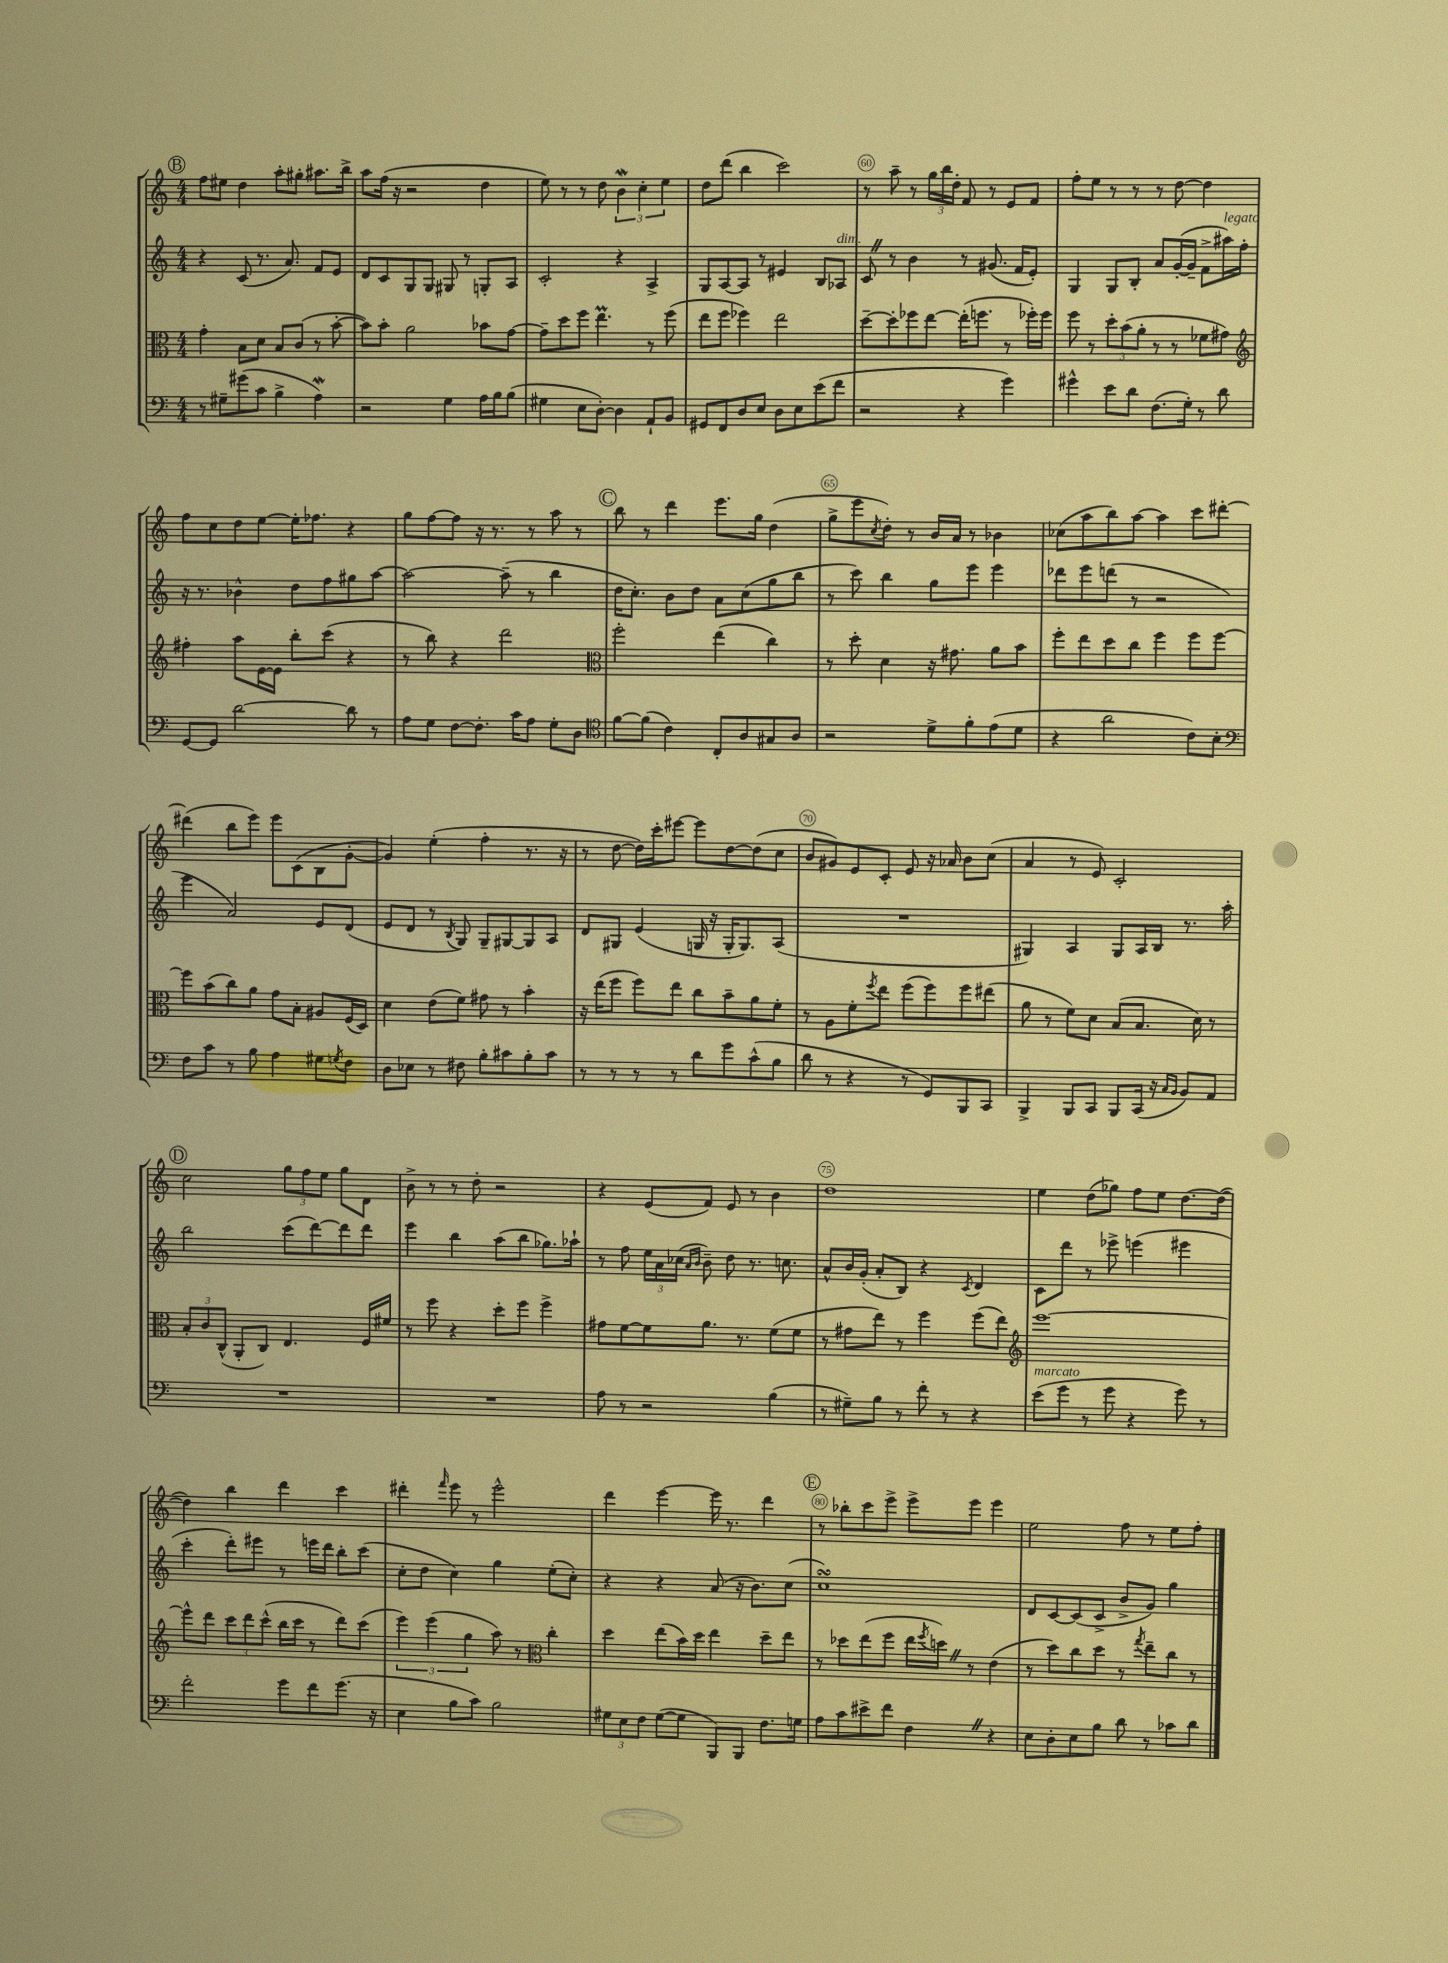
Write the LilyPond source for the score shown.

<<
\new StaffGroup <<
\new Staff = "s0" {
    \clef treble \key c \major \numericTimeSignature \time 4/4
    \mark \markup { \circle "B" } f''8 eis''8 d''4 a''8-. gis''8-. ais''8. b''16-> |
    a''8 f''16( r16 r2 d''4 |
    e''8) r8 r8 d''8 \tuplet 3/2 { b'4\mordent c''4-. e''4 } |
    d''8 d'''8( b''4 c'''2) |
    r8 a''8-- r8 \tuplet 3/2 { g''16 b''16 d''16-. } f'8 r8 e'8 f'8 |
    f''8-. e''8 r8 r8 r8 d''8~ d''4 |
    f''8 c''8 d''8 e''8~ e''16-. fes''8. r4 |
    g''8 f''8~ f''8 r16 r8. r8 a''8 r8 |
    \mark \markup { \circle "C" } b''8 r8 d'''4 e'''8. g''16 d''4( |
    g''8-> e'''8 \acciaccatura { c''8 } d''8-.) r8 b'16 a'16 r8 bes'4 |
    ces''8( a''8 b''8) a''8~ a''4 c'''8 dis'''8~-. |
    dis'''4( b''8 e'''8) e'''8 c'8( b8 g'8~-. |
    g'4) e''4-.( f''4-. r8. r16 |
    r8 d''8~ d''16) c'''16-. eis'''8~ eis'''8 d''8~ d''8( c''8 |
    b'8 gis'8) e'8 c'8-. e'8 r16 aes'16 b'8 c''8( |
    a'4 r8 e'8) c'2-. |
    \mark \markup { \circle "D" } c''2 \tuplet 3/2 { g''8 f''8 e''8 } g''8 d'8 |
    b'8-> r8 r8 d''8-. r2 |
    r4 e'8( f'8) e'8 r8 b'4 |
    d''1 |
    e''4 d''8( ges''8) f''8 e''8 d''8.~ d''16~( |
    d''4) b''4 d'''4 c'''4 |
    dis'''4-. \grace { f'''16 } e'''8 r8 e'''2-^ |
    d'''4 e'''4~ e'''16 r8. d'''4 |
    \mark \markup { \circle "E" } r8 bes''8-. c'''8 e'''8-> e'''8-> e'''8 e'''4 |
    e''2 f''8 r8 e''8 f''8-. \bar "|." |
}
\new Staff = "s1" {
    \clef treble \key c \major \numericTimeSignature \time 4/4
    \mark \markup { \circle "B" } r4 c'8( r8. a'8.) f'8 e'8 |
    d'8 c'8 g8 g8 gis8 r8 g8-. a8 |
    c'2-. r4 a4-> |
    g8 a8~ a8 r8 eis'4 b8 aes8^\markup { \italic "dim." } |
    c'8 \once \override BreathingSign.text = \markup { \musicglyph "scripts.caesura.straight" } \breathe r8 b'4 r8 gis'8.( f'16 e'8-.) |
    g4 g8 b8-. a'8 g'16~-.( g'16-- f'8-> ais''16^\markup { \italic "legato" }) f''16-. |
    r16 r8. bes'4-^ d''8 f''8 gis''8 a''8~ |
    a''2~ a''8--( r8 b''4 |
    \mark \markup { \circle "C" } d''16 c''8.-.) b'8 d''8 a'8 c''8( g''8 b''8 |
    r8 c'''8) b''4 g''8 e'''8 e'''4 |
    des'''8 e'''8 d'''8( r8 r2 |
    e'''4 a'2) e'8 d'8( |
    e'8 d'8 r8 \acciaccatura { b8 } g8) g8-- gis8~ gis8 a8 |
    d'8 gis8 e'4( g16 r16 g16-. g8.) a8( |
    R1 |
    gis4) a4 gis8 a16 b16 r8. a''16-. |
    \mark \markup { \circle "D" } b''2 c'''8( d'''8~) d'''8 d'''8 |
    e'''4 b''4 a''8( b''8 ges''8.) aes''16-! |
    r8 f''8 \tuplet 3/2 { e''16 a'16 ces''16( } \grace { a'16 b'16 } b'8--) d''8 r8. c''8. |
    a'8-^ b'16 g'16-.( a'8-. b8) r4 \acciaccatura { c'8 } d'4 |
    c'8 d'''8 r8 ees'''8-> e'''4( eis'''4 |
    c'''4-. d'''8-.) eis'''8 r8 e'''16 d'''16 b''8-. c'''8( |
    c''8-. d''8 c''4) g''4 e''8-.( c''8-.) |
    r4 r4 a'8( r16 b'8.) c''8( |
    \mark \markup { \circle "E" } c''1\turn) |
    d'8 c'8~ c'8( c'8-> b'8-> g'8) g''4 \bar "|." |
}
\new Staff = "s2" {
    \clef alto \key c \major \numericTimeSignature \time 4/4
    \mark \markup { \circle "B" } g'4-. b8 d'8 b8 c'8( r8 b'8~-. |
    b'8) b'8-. a'2 bes'8 g'8~ |
    g'8-- d''8 f''8 e''4.\prall r8 f''8( |
    e''8 f''8 fes''4) e''2 |
    d''8~-- d''8-. fes''8 e''8~ e''16-.( f''8. r8 fes''16-.) fes''16 |
    f''8 r8 \tuplet 3/2 { d''8-. b'8( a'8-. } r8 r8 fes'8 gis'8) |
    \clef treble fis''4-. a''8 e'16~ e'16 b''8-. c'''8( r4 |
    r8 b''8) r4 d'''2 |
    \mark \markup { \circle "C" } \clef alto f''2-. e''4( c''4) |
    r8 d''8-. d'4 r16 gis'8. a'8 b'8 |
    f''8-. e''8 d''8 c''8 f''4 f''8 f''8~ |
    f''8 b'8( c''8) a'8 g'8 b8-. ais8 f16( d16) |
    d'4 e'8( f'8) gis'8 r8 b'4-. |
    r16 e''16( f''8 f''8) e''8 c''8 b'8-- a'8 f'8-. |
    r8 a8 f'8-. \acciaccatura { f''8 } e''8 f''8( f''8) f''8 eis''8( |
    a'8 r8 f'8) d'8 b8( b8. d'16) r8 |
    \mark \markup { \circle "D" } \tuplet 3/2 { b8-. c'8 c8-^( } a,8-. c8) e4. f16 fis'16 |
    r8 f''8 r4 d''8-. f''8 f''4-> |
    gis'8 f'8~ f'8 a'8. r8. f'8( f'8 |
    r8 gis'8 e''8) r8 f''4 f''8( e''8) |
    \clef treble e'''1~ |
    e'''8-^ d'''8 \tuplet 3/2 { c'''8 d'''8 c'''8-^( } b''16 c'''16 r8 d'''8) c'''8( |
    \tuplet 3/2 { e'''4) e'''4( g''4 } a''8) r8 \clef alto c''4-. |
    d''4 e''8( b'16) d''16 e''4 d''8-- e''8 |
    \mark \markup { \circle "E" } r8 des''8 e''8( f''8 e''16 \acciaccatura { f''8 } d''16) \once \override BreathingSign.text = \markup { \musicglyph "scripts.caesura.straight" } \breathe r8 e'4( |
    r8 d''8) c''8 d''8 r8 \acciaccatura { g''8 } e''8-- c''8 r8 \bar "|." |
}
\new Staff = "s3" {
    \clef bass \key c \major \numericTimeSignature \time 4/4
    \mark \markup { \circle "B" } r8 gis8-- gis'8( c'8 b4-> a4\mordent) |
    r2 g4 a16 b16 b8( |
    gis4 e8 d8~-.) d4 a,8-! b,8 |
    gis,8 f,8 d8 e8 d8 e8 e'8( f'8 |
    r2 r4 g'4) |
    gis'4-^ e'8 d'8 f8.( g16-.) r8 d'8 |
    g,8~ g,8 d'2~ d'8 r8 |
    a8 g8 f8~ f8.-. c'16 a8 g8-. d8 |
    \mark \markup { \circle "C" } \clef tenor f'8~ f'8( c'4) c8-. a8 gis8 a8 |
    r2 d'8-> f'8-. e'8( d'8 |
    r4 a'2 c'8) b8-. |
    \clef bass f8 c'8 r8 b8 a4 gis8 \acciaccatura { g8 } f8 |
    d8 ees8 r8 fis8 b8-. cis'8 b8-. cis'8 |
    r8 r8 r8 r8 d'8 g'8 c'8-^( b8 |
    d'8 r8 r4 r8 g,8) b,,8 c,8 |
    b,,4-> b,,8 c,8 b,,8 c,16( r16 \grace { c16 b,16 } b,8) a,8 |
    \mark \markup { \circle "D" } R1 |
    R1 |
    a8 r8 r2 b4( |
    r8 gis8--) b8 r8 f'8-. r8 r4 |
    e'8^\markup { \italic "marcato" }( g'8 r8 g'8 r4 g'8) r8 |
    f'2-. g'8 f'8 g'8.( r16 |
    e4 b8 c'8) b2 |
    \tuplet 3/2 { gis8 e8 f8 } gis8~( gis8 b,,8) b,,8 f8. g16 |
    \mark \markup { \circle "E" } a8 c'8 eis'8-> f'8 f4 \once \override BreathingSign.text = \markup { \musicglyph "scripts.caesura.straight" } \breathe r4 |
    e8 d8-. e8 b8 d'8 r8 ces'8 d'8 \bar "|." |
}
>>
>>
\layout { \context { \Score currentBarNumber = #56 \override BarNumber.break-visibility = ##(#f #t #t) barNumberVisibility = #(every-nth-bar-number-visible 5) \override BarNumber.stencil = #(make-stencil-circler 0.1 0.3 ly:text-interface::print) } }
